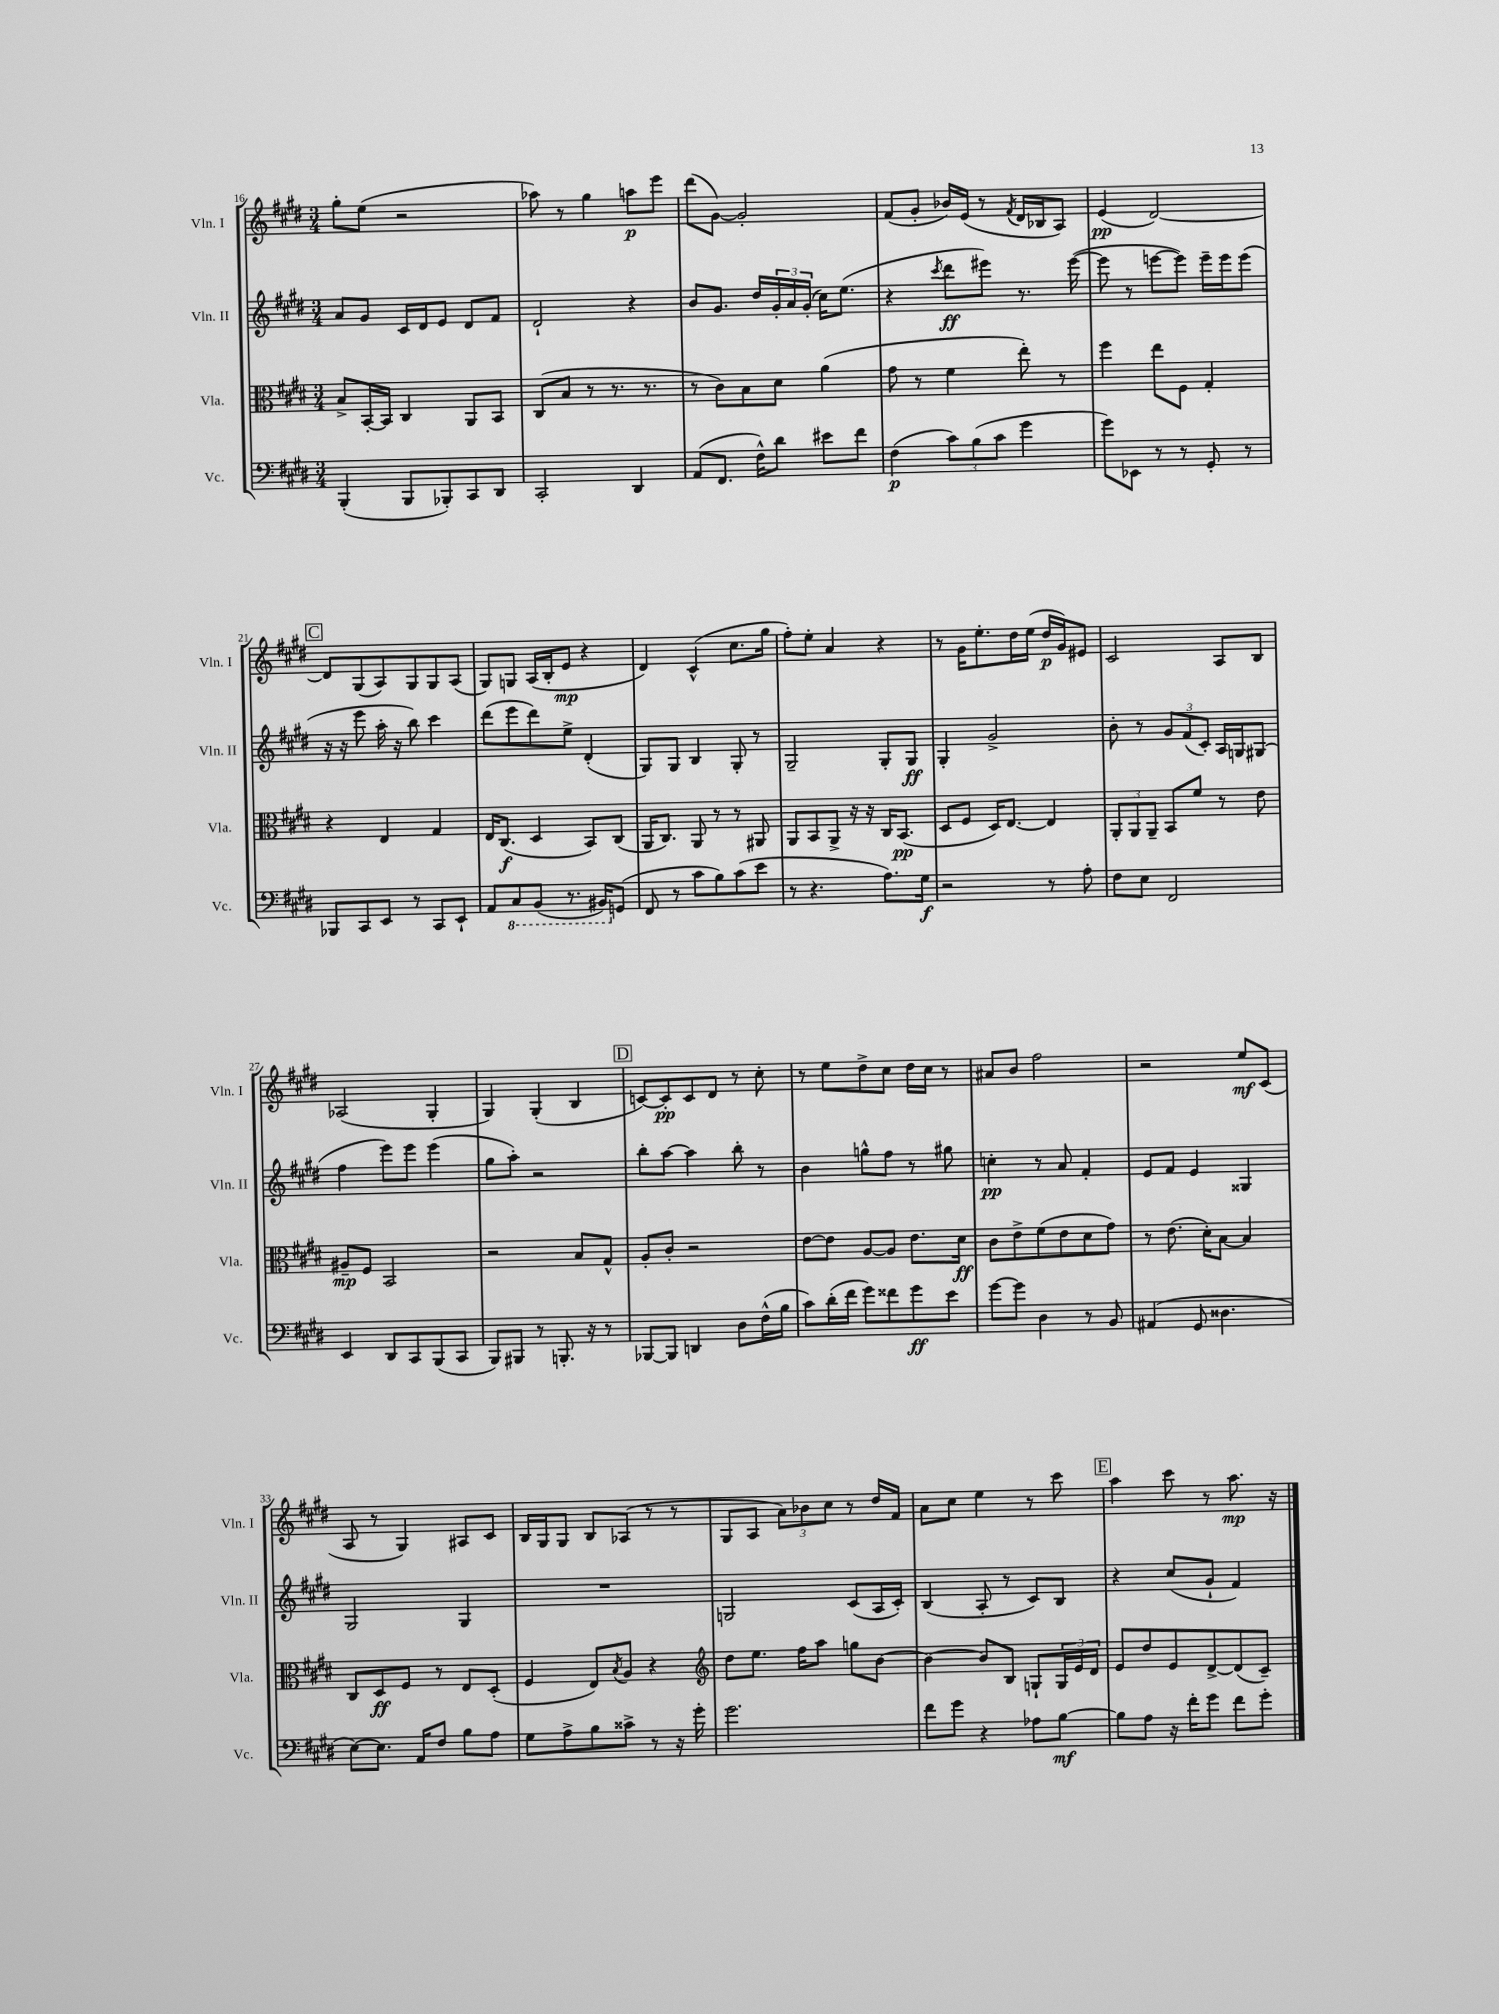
<<
\new StaffGroup <<
\new Staff = "s0" \with { instrumentName = "Vln. I" shortInstrumentName = "Vln. I" } {
    \clef treble \key e \major \numericTimeSignature \time 3/4
    gis''8-. e''8( r2 |
    aes''8) r8 gis''4 a''8\p e'''8 |
    dis'''8( gis'8~) gis'2-. |
    fis'8( gis'8-. bes'16) e'16( r8 \acciaccatura { fis'8 } dis'16 bes16 a8) |
    e'4\pp( dis'2~) |
    \mark \markup { \box "C" } dis'8 gis8( a8) gis8 gis8 a8( |
    gis8) g8 a16( b16-. e'8\mp r4 |
    dis'4) cis'4-^( cis''8. gis''16 |
    fis''8-.) e''8-. a'4 r4 |
    r8 gis'16 e''8.-. dis''16 e''16( dis''16\p gis'16) eis'8 |
    cis'2 a8 b8 |
    aes2( gis4-. |
    gis4) gis4-.( b4 |
    \mark \markup { \box "D" } c'8~) c'8-.\pp c'8 dis'8 r8 cis''8-. |
    r8 e''8 dis''8-> cis''8 dis''16 cis''16 r8 |
    ais'8 b'8 fis''2 |
    r2 e''8\mf cis'8( |
    a8 r8 gis4) ais8 cis'8 |
    b16 gis16 gis8 b8 aes8( r8 r8 |
    gis8 a8 \tuplet 3/2 { a'8) bes'8 cis''8 } r8 dis''16 fis'16 |
    a'8 cis''8 e''4 r8 cis'''8 |
    \mark \markup { \box "E" } a''4 cis'''8 r8 a''8.\mp r16 \bar "|." |
}
\new Staff = "s1" \with { instrumentName = "Vln. II" shortInstrumentName = "Vln. II" } {
    \clef treble \key e \major \numericTimeSignature \time 3/4
    a'8 gis'8 cis'16 dis'16 e'8 dis'8 fis'8 |
    dis'2-! r4 |
    b'8 gis'8. dis''16 \tuplet 3/2 { gis'16-. a'16 gis'16-.( } cis''16) e''8.( |
    r4 \acciaccatura { cis'''8 } dis'''8\ff eis'''8) r8. eis'''16~( |
    eis'''8 r8 e'''8~ e'''8) e'''16-- e'''16 e'''8( |
    \mark \markup { \box "C" } r16 r16 e'''8 a''16-. r16 b''8) cis'''4 |
    dis'''8( e'''8 dis'''8) e''8-> dis'4-.( |
    gis8) gis8 b4 gis8-. r8 |
    gis2-- gis8-. gis8\ff |
    gis4-. gis'2-> |
    b'8-. r8 \tuplet 3/2 { gis'8 fis'8( cis'8-.) } a16 g16 gis8( |
    fis''4 e'''8) e'''8 e'''4( |
    gis''8 a''8-.) r2 |
    \mark \markup { \box "D" } b''8-. a''8~ a''4 b''8-. r8 |
    b'4 g''8-^ fis''8 r8 gis''8 |
    c''4-.\pp r8 a'8 fis'4-. |
    e'8 fis'8 e'4 gisis4 |
    gis2 gis4 |
    R2. |
    g2 cis'8( a16 cis'16-.) |
    b4( a8-. r8 cis'8) b8 |
    \mark \markup { \box "E" } r4 cis''8( gis'8-! fis'4) \bar "|." |
}
\new Staff = "s2" \with { instrumentName = "Vla." shortInstrumentName = "Vla." } {
    \clef alto \key e \major \numericTimeSignature \time 3/4
    b8-> b,16~-. b,16 cis4 a,8 b,8 |
    cis8( b8 r8 r8. r8. |
    r8 cis'8) b8 dis'8 a'4( |
    gis'8 r8 fis'4 e''8-.) r8 |
    fis''4 e''8 fis8 gis4-. |
    \mark \markup { \box "C" } r4 e4 gis4 |
    e16 cis8.\f( dis4 b,8) cis8( |
    a,16 cis8.) a,8 r8 r8 ais,8 |
    a,8 b,8 a,8-> r16 r16 cis16 b,8.\pp( |
    dis8 fis8 dis16) e8.~ e4 |
    \tuplet 3/2 { a,8-. a,8 a,8-- } b,8 fis'8 r8 e'8 |
    ais8--\mp fis8 b,2 |
    r2 b8 gis8-^ |
    \mark \markup { \box "D" } a8-. cis'8-. r2 |
    e'8~ e'8 a8~ a8 e'8. dis'16\ff |
    cis'8 e'8-> fis'8( e'8 dis'8 gis'8) |
    r8 e'8.( dis'16-.) b8~ b4 |
    cis8 dis8\ff fis8 r8 e8 dis8-.( |
    fis4 e8) \acciaccatura { b8 } a8 r4 |
    \clef treble dis''8 e''8. fis''16 a''8 g''8 b'8~ |
    b'4~ b'8 b8 g8-! \tuplet 3/2 { g16 e'16 dis'16 } |
    \mark \markup { \box "E" } e'8 dis''8 e'8 dis'8~-> dis'8( cis'8--) \bar "|." |
}
\new Staff = "s3" \with { instrumentName = "Vc." shortInstrumentName = "Vc." } {
    \clef bass \key e \major \numericTimeSignature \time 3/4
    b,,4-.( b,,8 bes,,8-.) cis,8 dis,8 |
    cis,2-. dis,4 |
    a,8( fis,8. fis16-^) dis'8 eis'8 fis'8 |
    fis4\p( \tuplet 3/2 { cis'8) b8( cis'8 } gis'4 |
    gis'8) ees,8 r8 r8 gis,8-. r8 |
    \mark \markup { \box "C" } bes,,8 cis,8 e,8 r8 cis,8 e,8-! |
    a,8 \ottava #-1 cis,8 b,,8( r8. bis,,16) \ottava #0 g,8( |
    fis,8 r8 cis'8 b8) cis'8( e'8 |
    r8 r4. a8.) gis16\f |
    r2 r8 a8-. |
    fis8 e8 fis,2 |
    e,4 dis,8 cis,8 b,,8( cis,8 |
    b,,8) bis,,8 r8 b,,8.-. r16 r8 |
    \mark \markup { \box "D" } bes,,8~ bes,,8 d,4 dis8 fis16-^( b16 |
    cis'8) dis'16-.( fis'16 gis'8) fisis'8 gis'8\ff e'8 |
    gis'8~ gis'8 dis4 r8 b,8 |
    ais,4( gis,8 disis4. |
    e8~) e8. a,16 fis8 b8 a8 |
    gis8 a8-> b8 cisis'8-> r8 r16 gis'16-. |
    gis'2. |
    fis'8 gis'8 r4 aes8 b8~\mf |
    \mark \markup { \box "E" } b8 a8 r16 fis'16-. gis'8 fis'8 gis'8-. \bar "|." |
}
>>
>>
\layout { \context { \Score currentBarNumber = #16 } }
